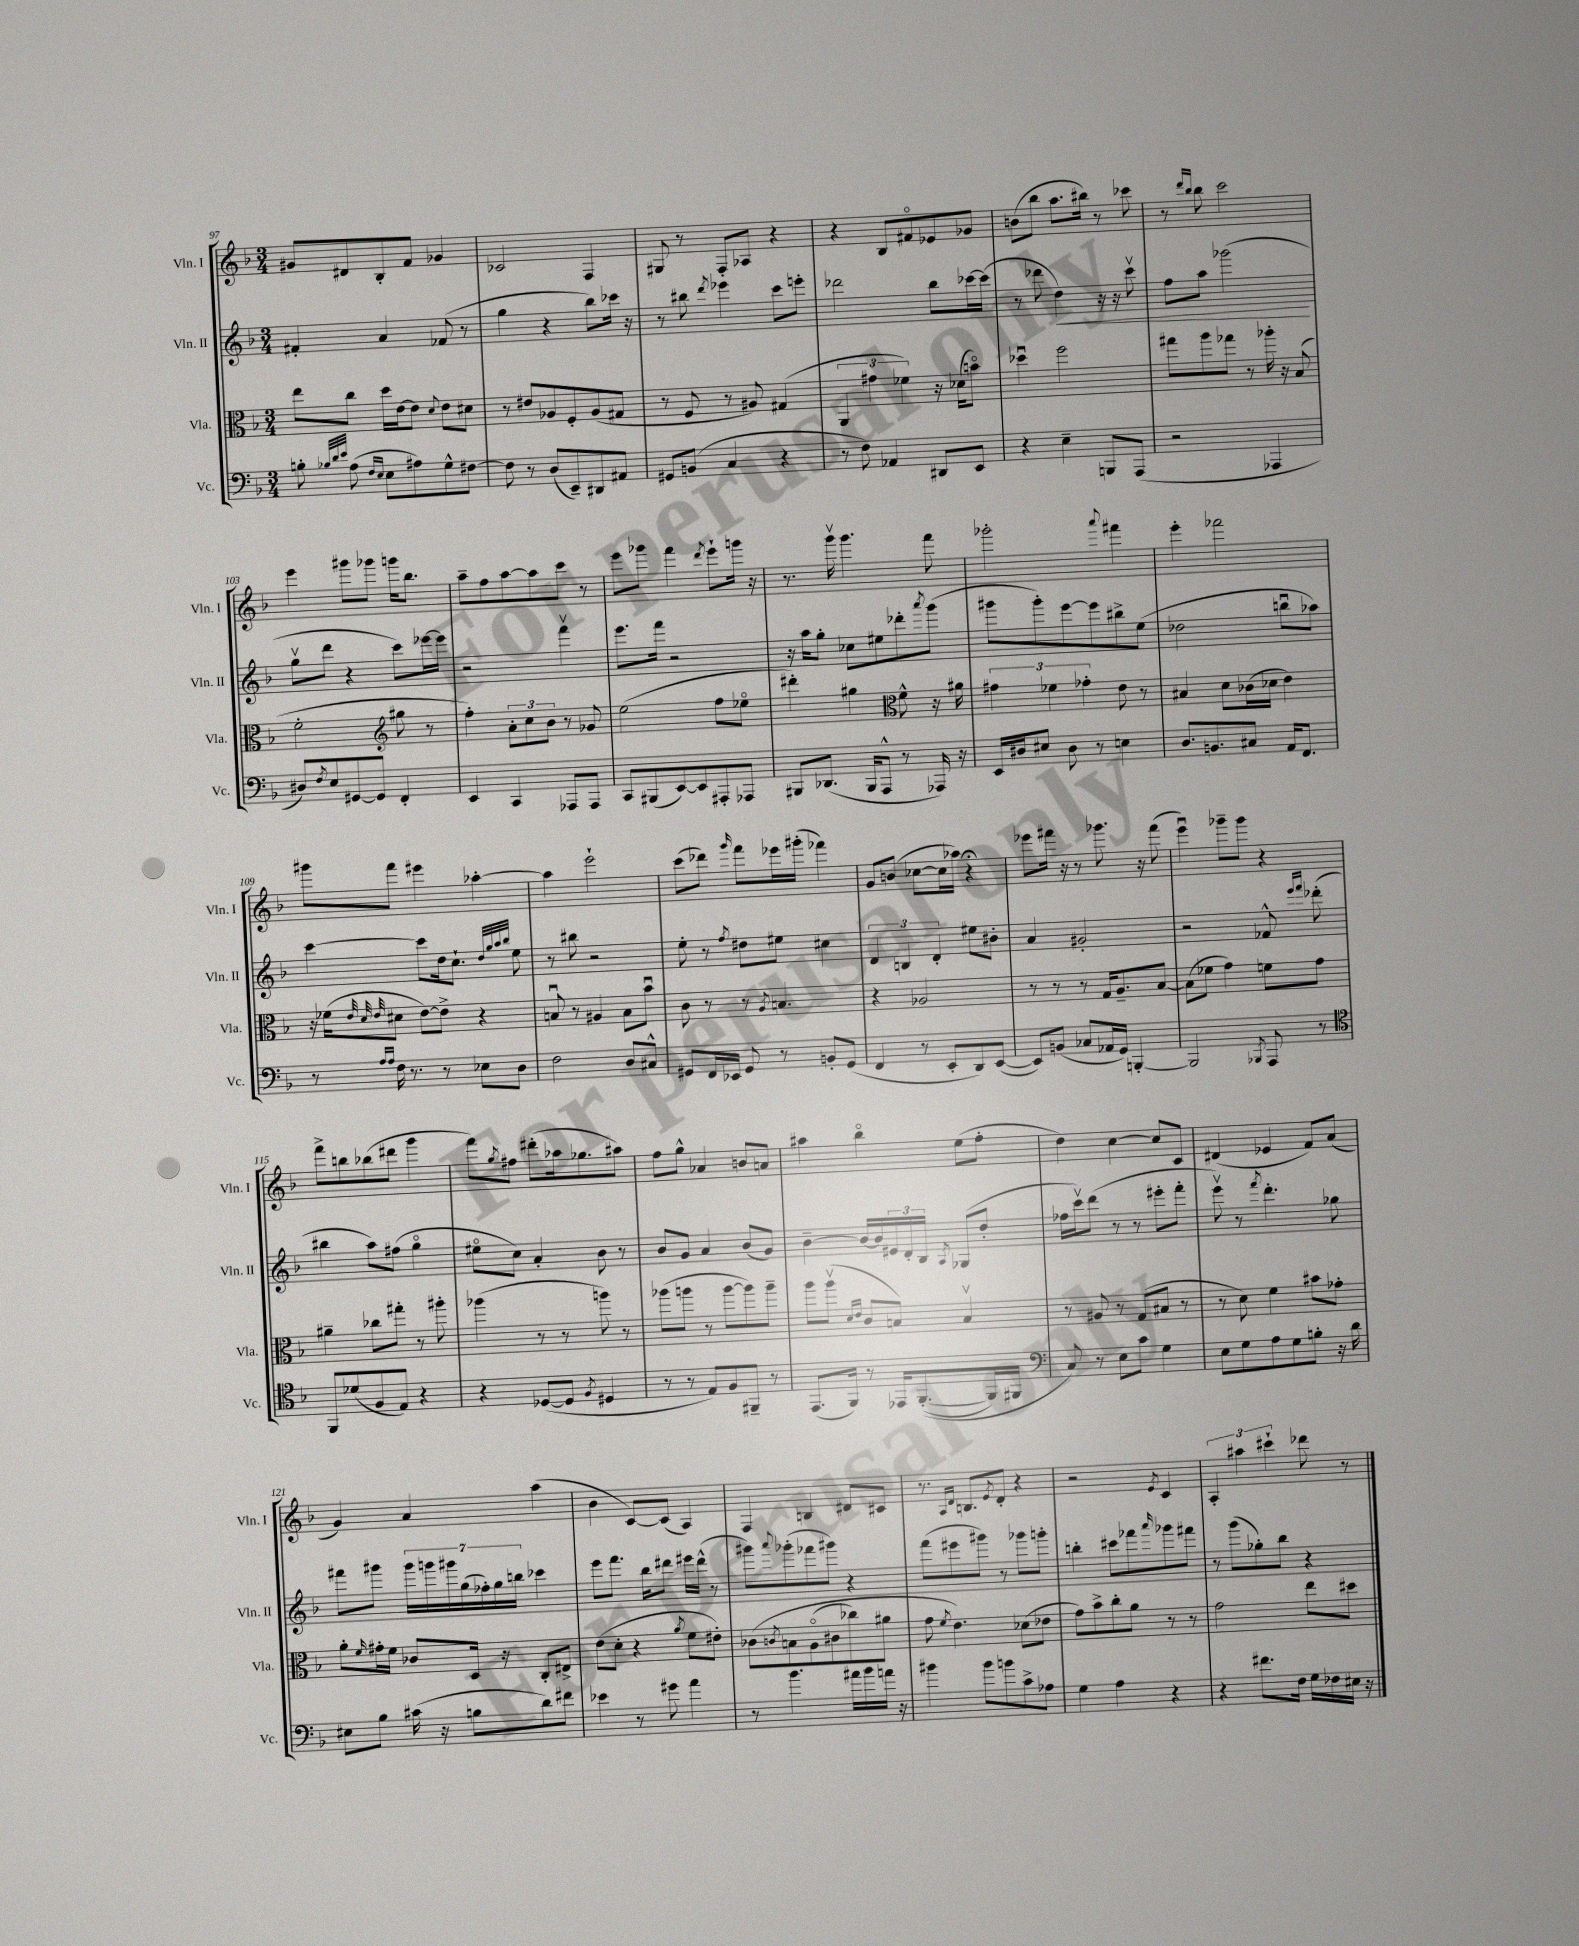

**kern	**kern	**kern	**dynam	**kern
*part4	*part3	*part2	*part2	*part1
*staff4	*staff3	*staff2	*staff2	*staff1
*I"Vc.	*I"Vla.	*I"Vln. II	*	*I"Vln. I
*I'Vc.	*I'Vla.	*I'Vln. II	*	*I'Vln. I
*clefF4	*clefC3	*clefG2	*	*clefG2
*k[b-]	*k[b-]	*k[b-]	*	*k[b-]
*M3/4	*M3/4	*M3/4	*	*M3/4
=97	=97	=97	=97	=97
8Bn'\	8ee\L	4f#X'/	.	8g#X/L
32qqB-X/LLL	.	.	.	.
32qqd/	.	.	.	.
32qqe/JJJ	.	.	.	.
(8A\	8cc\J	.	.	8d#X/
16qqF/LL	.	.	.	.
16qqE/JJ	.	.	.	.
8E\L	16dd\LL	4a/	.	8B-'/
.	[16e\J	.	.	.
8A#X\)	8e\J]	.	.	8f/J
.	8qqd/	.	.	.
8G^^\	8e\L	(8f-X/	.	4g-X/
[8F#X\J	8d#X\J	8r	.	.
=98	=98	=98	=98	=98
8F#\]	8r	4gg\	.	2c-X/
8r	8e#X/L	.	.	.
(8D/L	8A-X/	4r	.	.
8EE~/)	8F'/	.	.	.
8DD#X/	(8A-/	8bb-\L)	.	4F/
8AA#X/J	8G#X/J	16ccc-X\Jk	.	.
.	.	16r	.	.
=99	=99	=99	=99	=99
8GG#X/L	8r	8r	.	8G#X/
(8BBn/J	8F/	8bb#X\	.	8r
.	.	8qddd/	.	.
4C/	8r	4eee-X\	.	8F'/L
.	8A#X/)	.	.	8A-X/J
4r	(4G#X/	8ccc\L	.	4r
.	.	8eeen'\J	.	.
=100	=100	=100	=100	=100
8r	6AA/	2ddd-X\	.	4r
8F\)	.	.	.	.
.	6g#X\	.	.	.
4AA-X/	.	.	.	8B-/L
.	6f-X\)	.	.	.
.	.	.	.	8f#X/
8DD#X/L	16r	8bb-\L	.	8e-X/
.	(16d-X\KL	.	.	.
8EE/J	8bn\J)	[16ccc-X\L	.	8g-X/J
.	.	(16ccc-\JJ]	.	.
=101	=101	=101	=101	=101
4r	4dd-Xu\	8r	.	(8bn\L
.	.	8ddd-X\	.	8bb-\J
!	!	!	!LO:HP:b	!
4E~\	2ff\	4dd\)	<	8.aa\L
.	.	.	.	16bb#X\Jk)
8BBBn/L	.	16r	.	8r
.	.	16r	.	.
(8AAA/J	.	8cccv\	.	8ccc-X\
=102	=102	=102	=102	=102
2r	8gg#X\L	8ff\L	.	8r
.	.	.	.	16qqddd/LL
.	.	.	.	16qqbb-/JJ
.	8aa\	8aa\J	.	8bb-\
.	8gg-X\J	(2ggg-X\	.	2ccc\
.	8r	.	.	.
4AAA-X/	16aa-X'\	.	.	.
.	16r	.	.	.
.	(8B-/	.	.	.
.	.	.	[	.
!!LO:LB:g=z
=103	=103	=103	=103	=103
8D#X/L)	2f'\	8ggv\L	.	4eee\
8qF/	.	.	.	.
8E/	.	8ddd\J	.	.
[8GG#X/	.	4r	.	8ggg#X\L
8GG#/J]	.	.	.	8ggg-X\J
*	*clefG2	*	*	*
4FF'/	8gg#X\	8ccc\L)	.	16gggn\KL
.	.	.	.	8.bb-\J
.	8r	[16eee-X\L	.	.
.	.	16eee-\JJ]	.	.
=104	=104	=104	=104	=104
4EE/	4ff'\)	2r	.	8aa~\L
.	.	.	.	8ff\
4CC/	12a'\L	.	.	[8aa\
.	12cc\	.	.	.
.	.	.	.	8aa\]
.	12b-\J	.	.	.
8AAA-X/L	8r	4fffv\	.	8ccc\J
8AAA-/J	8g-X/	.	.	8r
=105	=105	=105	=105	=105
8CC/L	(2ee\	8.eee\L	.	8eee\L
(8BBB#X/	.	.	.	8ggg-X\J
.	.	16fff\Jk	.	.
[8EE/)	.	2r	.	4fff\
8EE/]	.	.	.	.
.	.	.	.	8qddd/
8AAA#X'/	8ff\L	.	.	8eee`\L
8AAA-X/J	8ee-X\J	.	.	16gggn\Jk
.	.	.	.	16r
=106	=106	=106	=106	=106
8BBB#X/L	4ddd#X'\)	16r	.	8.r
.	.	16aa\KL	.	.
(8.DD-X/J	.	8gg'\J	.	.
.	.	.	.	16gggv\
.	4gg#X\	8cc-X\L	.	4.ggg\
16BBB#/KL	.	.	.	.
8AAA^^/J	.	8ee#X\	.	.
*	*clefC3	*	*	*
8r	8f^^\	8ddd-X'\	.	.
.	.	8qaaa/	.	.
16AAA-X/)	16r	(8ggg\J	.	8fff\
16r	16a#X\	.	.	.
=107	=107	=107	=107	=107
16EE/LL	6g#X\	8ggg#X\L	.	2ggg-X'\
16D#X/J	.	.	.	.
8E#X/J	.	8ggg#'\)	.	.
.	6f-X\	.	.	.
8D#\	.	[8eee\	.	.
.	6g-X'\	.	.	.
8r	.	8eee\]	.	.
.	.	.	.	8qqaaa/
4En\	8e\	8bb#X^\	.	4fff#X\
.	8r	(8ee\J	.	.
=108	=108	=108	=108	=108
8.D/L	4B#X/	2dd-X\	.	4eee'\
8.BBn/	.	.	.	.
.	8d\L	.	.	2fff-X\
8C#X/J	(16c-X\L	.	.	.
.	16d-X\JJ	.	.	.
16AA/KL	4e\)	8bbnu\L	.	.
8.FF/J	.	.	.	.
.	.	8aa-X\J)	.	.
!!LO:LB:g=z
=109	=109	=109	=109	=109
8r	16r	[4ccc\	.	8ggg#X\L
.	(16f-X\KL	.	.	.
.	32qqe/	.	.	.
16qqA/LL	32qqd/	.	.	.
16qqA/JJ	32qqe/	.	.	.
16F\	8d#X\J	.	.	8fff\J
8.r	.	.	.	.
.	[8e\L)	8ccc\L]	.	4eee#X\
8r	8e^\J]	16dd\k	.	.
.	.	8.cc`\J	.	.
8E-X\L	4r	.	.	[4aa-X'\
.	.	32qqdd/LLL	.	.
.	.	32qqgg/	.	.
.	.	32qqaa/	.	.
.	.	32qqbb-/JJJ	.	.
8D\J	.	8ee\	.	.
=110	=110	=110	=110	=110
2F\	8Bnu/	8r	.	4aa-\]
.	8r	8bb#X\	.	.
.	4A#X/	2r	.	2eee`\
8D/L	8B\L	.	.	.
8C#X^^/J	8b-u\J	.	.	.
=111	=111	=111	=111	=111
8GG#X/L	8c\	8ee'\	.	(8ccc\L
16FF/L	8r	8r	.	8ddd-X\J)
16EE-X/JJ	.	.	.	.
.	.	8qff/	.	16qqggg/
8GG#/	8r	8dd#X\L	.	8fff\L
.	8qA/	.	.	.
8r	4.Bn/	8ee#X\J	.	16eee-X\L
.	.	.	.	(16ggg#X'\JJ
8BBn'/L	.	4cc#X\	.	4fff-X\)
(8GG#/J	.	.	.	.
=112	=112	=112	=112	=112
4FF/	4r	6d/	.	8g/L
.	.	.	.	(8bn/J
.	.	6Bn/	.	.
8r	2A-X/	.	.	[8cc-X\L
.	.	6d'/	.	.
8EE'/L	.	.	.	16cc-\L]
.	.	.	.	16aa-X\JJ)
8DD/)	.	8ee#X\L	.	4r;<
([8EE/J	.	8b#X'\J	.	.
=113	=113	=113	=113	=113
8EE/L])	8r	4a/	.	8eee-X\L
(8BBn/J	8r	.	.	16fff#X\Jk
.	.	.	.	16r
8C-X/L	8r	2g#X'/	.	8r
16AA-X/L	16G/KL	.	.	8.ggg-X\
16GG/JJ)	8.A~/	.	.	.
[4BBBn'/	.	.	.	.
.	.	.	.	16r
.	[8B-/J	.	.	(8fff#\
=114	=114	=114	=114	=114
2BBB/]	(8B-\L]	2r	.	4eeeu\)
.	8f-X\J	.	.	.
.	4g\)	.	.	8ggg-X~\L
.	.	.	.	8ggg-\J
8qBBB-X/	.	.	.	.
8AAA/	8fn\L	8f-X^^/	.	4r
.	.	16qqeee/LL	.	.
.	.	16qqfff/JJ	.	.
8r	8g\J	(8ddd-X'\	.	.
!!LO:LB:g=z
=115	=115	=115	=115	=115
*clefC4	*	*	*	*
8FF/L	4a#X~\	4bb#X\	.	8fff^\L
(8d-X/	.	.	.	8bbn\
8F/	8cc-X\L	8aa\L)	.	(8bb-X\
8E/J)	8gg#X'\J	(8ff#X\J	.	8ddd#X\J
4r	8r	4gg\	.	4ggg\
.	8aa#X'\	.	.	.
=116	=116	=116	=116	=116
4r	(4aa-X\	8ee#X\L	.	8fff\L)
.	.	.	.	8qgg/
.	.	8cc\J)	.	8ff#X\J
([8D-X/L	8r	4a'/	.	(8ddd#X'\L
8D-/J]	8r	.	.	16aa-X\k
.	.	.	.	8.gg-X\
8qF/	.	.	.	.
4D#X/	8aan\)	8b-\	.	.
.	8r	8r	.	8aa#X\J)
=117	=117	=117	=117	=117
8r	(8aa-X\L	8b-/L	.	8ff\L
8r	8aan\J	8g/J	.	8gg^^\J
8E/L)	8r	4a/	.	4a-X/
8F/	[8aa\L	.	.	.
8FF#X~/J	8aa\])	(8b-/L	.	8bn/L
8r	8aa~\J	8g/J)	.	8an/J
=118	=118	=118	=118	=118
(8.EE/L	8aa\L	[4b-~\	.	4aa#X\
.	(8aav\J	.	.	.
16FF/Jk)	.	.	.	.
.	16qqd/LL	.	.	.
.	16qqe/JJ	.	.	.
8r	8c/L	16b-/LL_	.	4bb-\
.	.	16b-/]	.	.
16EE-X/KL	8Bn/J)	24e#X/	.	.
.	.	24d'/	.	.
(([8.FF'/	.	.	.	.
.	.	24B-/JJ	.	.
.	.	8qA/	.	.
.	4Bv/	(8G-X/L	.	(8ee\L
16FF/L])	.	8dd'/J	.	8ff'\J
16FF#X/JJ	.	.	.	.
=119	=119	=119	=119	=119
*clefF4	*	*	*	*
8C/)	8r	16ff-X\LL	.	4dd\)
.	.	16cccv\J)	.	.
8r	8A#X/	(8ddd\J	.	.
8E\L	8r	8r	.	[4cc\
8c\J	(8G/L	8r	.	.
4G\	8B#X/J	8eee#X'\L	.	8cc/L]
.	8r	8fff'\J	.	8c/J
=120	=120	=120	=120	=120
8E\L	8r	8eeev\)	.	(4d#X/
8G\	8d\)	8r	.	.
.	.	8qfff/	.	.
8A\	4f\	4.ddd'\	.	4e-X/
8G\	.	.	.	.
8Bn'\J	8b#X\L	.	.	8f/L)
16r	8g-X'\J	8gg-X\	.	(8a/J
16d\	.	.	.	.
!!LO:LB:g=z
=121	=121	=121	=121	=121
8E#X\L	8a'\L	8fff#X\L	.	4g/)
.	16qqf/	.	.	.
8B-\J	16g#X'\L	8ggg#X\J	.	.
.	16f\JJ	.	.	.
(16c#X\	8c-X/L	28ggg#\LL	.	4a/
.	.	28gggn\	.	.
16r	.	.	.	.
.	.	28ggg#X\	.	.
.	.	(28gg\	.	.
8Bn\L	16D/Jk	.	.	.
.	.	28ff-X'\)	.	.
.	.	28gg\	.	.
.	16r	.	.	.
.	.	28bbn\JJ	.	.
8d\)	8C'/L	4ccc-X\	.	(4aa\
8f#X\J	8E#X^/J	.	.	.
=122	=122	=122	=122	=122
4e-X\	(8e\L	8eee\L	.	4b-\
.	8d'\J	8.fff\J	.	.
8r	4r	.	.	[8c/L)
.	.	16bb-\KL	.	.
8g#X\	.	8ddd#X\J	.	(8c/J]
.	8qa/	.	.	.
4a\	8f\L	16eee#X\LL	.	4A/)
.	.	(16ddd#^^\JJ	.	.
.	8e#X'\J)	8r	.	.
=123	=123	=123	=123	=123
8r	(8c-X\L	8ggg#X\L)	.	4F/
.	8qcn/	8qqaaa/	.	.
4.b-\	8Bn\	(8ggg-X'\	.	.
.	(8A\	8fff-X\	.	4Bn/
.	8c#X\	8ggg#X\J)	.	.
16a#X\LL	8cc-X\)	4r	.	8d#X/L
16b-\	.	.	.	.
16an\JJ	8a#X\J	.	.	8c#X/J
16r	.	.	.	.
=124	=124	=124	=124	=124
4b#X\	8g\	(8fff\L	.	8.r
.	8qf/	.	.	.
.	4.e\)	8eee#X\	.	.
.	.	.	.	16qqA/LL
.	.	.	.	16qqd/JJ
.	.	.	.	8.Bn/L
8b#\L	.	8ggg#X\J)	.	.
.	.	.	.	8qe/
8bn\	.	8r	.	8d'/J
8c^\	(8d-X\L	8ggg-X\L	.	4r
8A-X\J	8e-X\J	8gggn'\J	.	.
=125	=125	=125	=125	=125
4G\	8g\L)	4bbn'\	.	2r
.	8b-^\	.	.	.
4A\	8cc'\	8ccc#X\L	.	.
.	8a\J	8fff-X\	.	.
.	.	16qqaaa/	.	8qe/
4r	8r	8ggg-X\	.	4c/
.	8r	8fff#X\J	.	.
=126	=126	=126	=126	=126
4r	2g\	8r	.	6A'/
.	.	(8ggg\L	.	.
.	.	.	.	6aa#X\
8.f#X\L	.	8gg-X'\)	.	.
.	.	.	.	6ccc#X`\
.	.	8bb-\J	.	.
16F\Jk	.	.	.	.
16G\LL	8ee\L	4r	.	8ddd-X\
16F-X\	.	.	.	.
16E#X\JJ	8dd#X\J	.	.	8r
16r	.	.	.	.
==	==	==	==	==
*-	*-	*-	*-	*-
